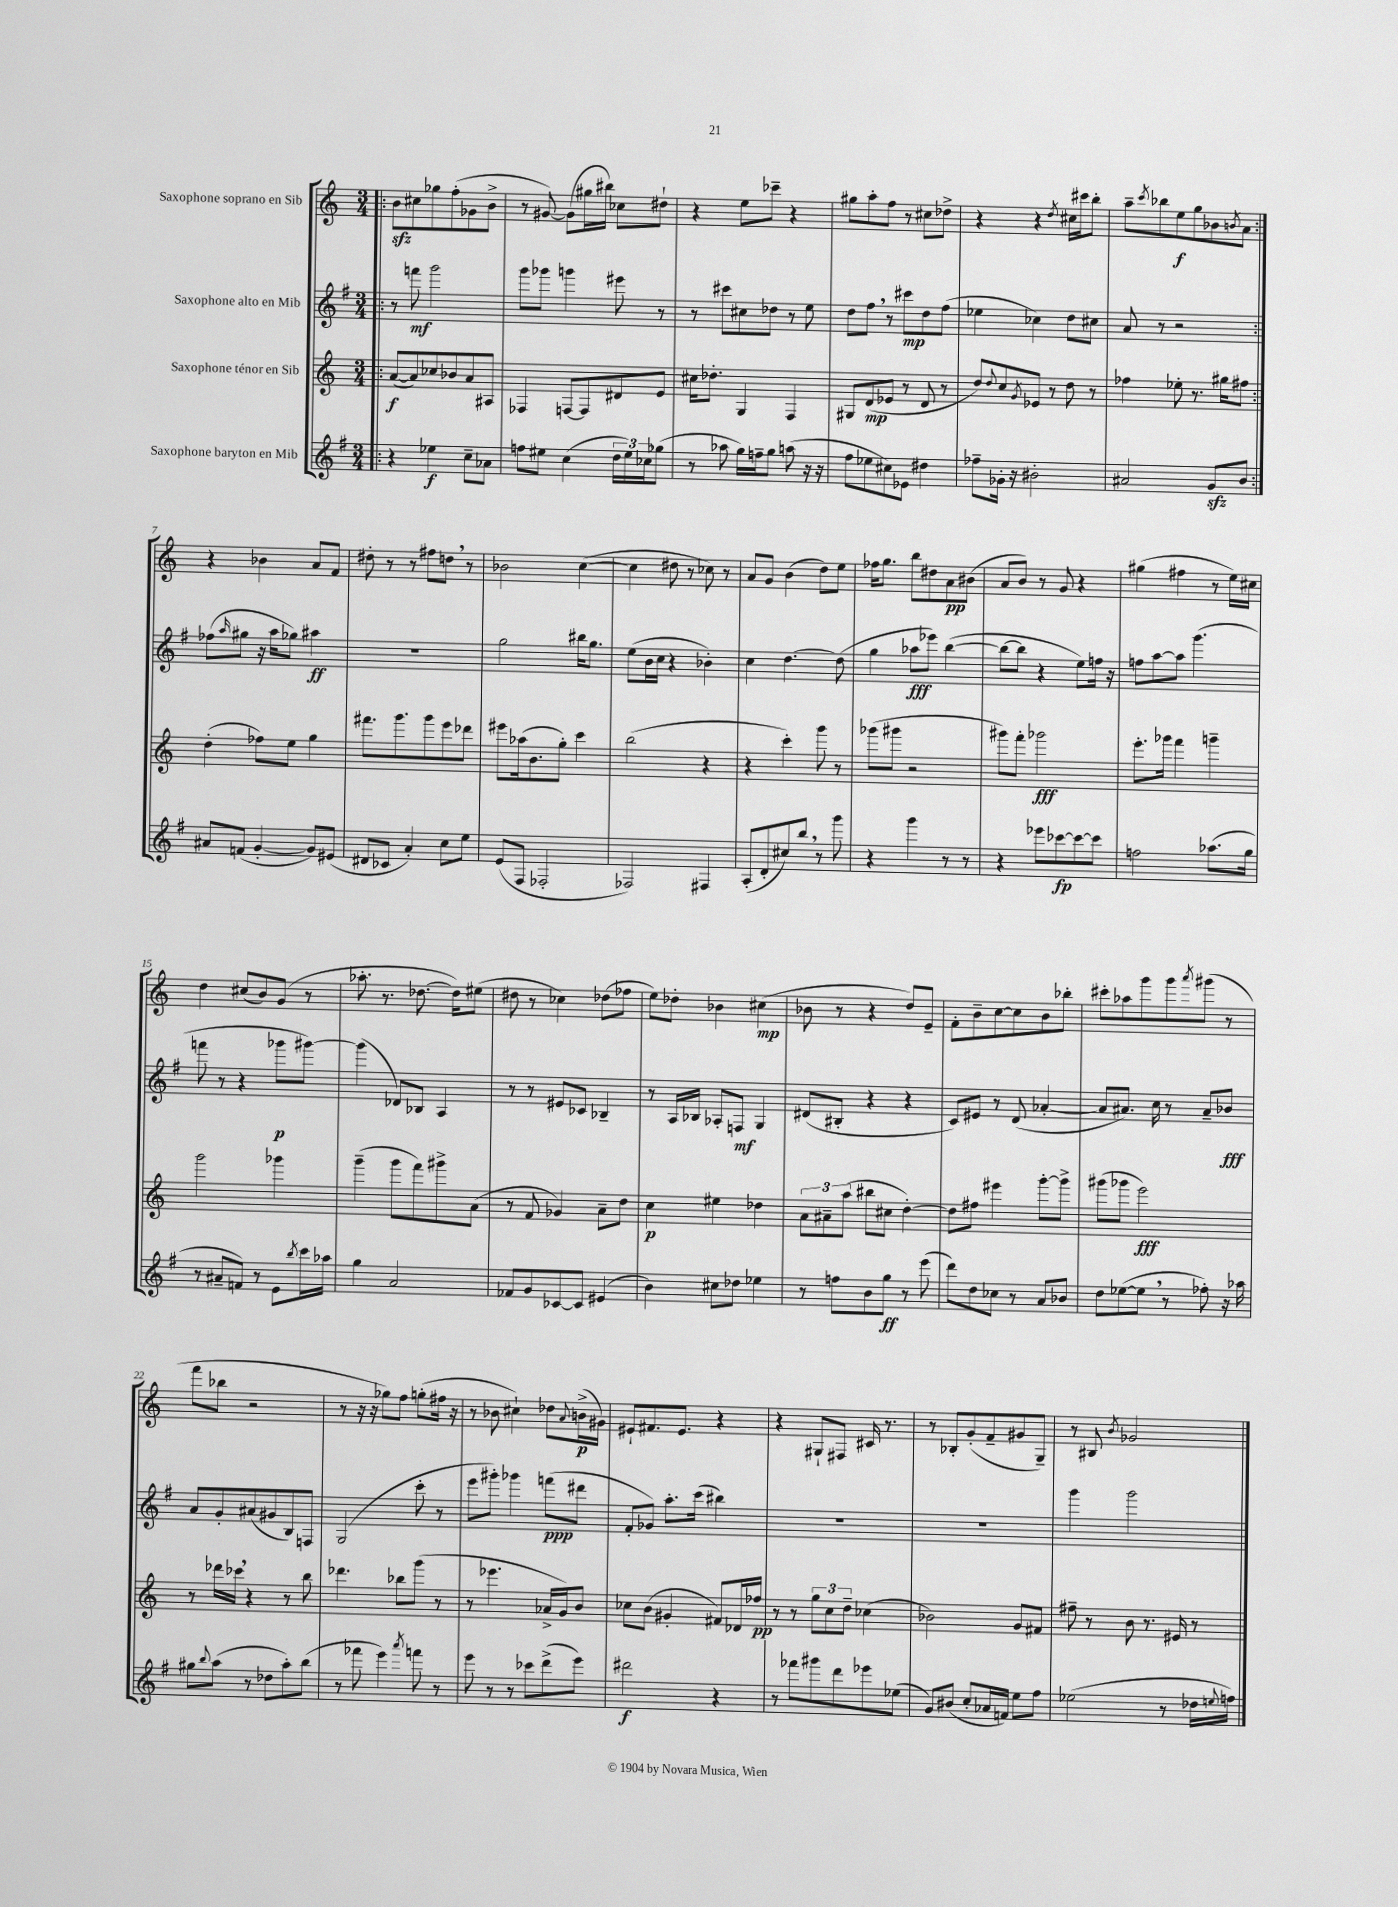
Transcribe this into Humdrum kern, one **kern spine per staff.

**kern	**dynam	**kern	**dynam	**kern	**dynam	**kern	**dynam
*part4	*part4	*part3	*part3	*part2	*part2	*part1	*part1
*staff4	*staff4	*staff3	*staff3	*staff2	*staff2	*staff1	*staff1
*I"Saxophone baryton en Mib	*	*I"Saxophone ténor en Sib	*	*I"Saxophone alto en Mib	*	*I"Saxophone soprano en Sib	*
*clefG2	*	*clefG2	*	*clefG2	*	*clefG2	*
*k[f#]	*	*k[]	*	*k[f#]	*	*k[]	*
*M3/4	*	*M3/4	*	*M3/4	*	*M3/4	*
=1!|:	=1!|:	=1!|:	=1!|:	=1!|:	=1!|:	=1!|:	=1!|:
4r	.	([8a/L	f	8r	.	8bzz\L	.
.	.	8a/])	.	8fffn\	mf	8cc#X\	.
4ee-X\	f	8cc-X/	.	2ggg\	.	8gg-X\	.
.	.	8b-X/	.	.	.	(8ff'\	.
8cc~\L	.	8a/	.	.	.	8g-X\	.
8a-X\J	.	8A#X/J	.	.	.	8b^\J	.
=2	=2	=2	=2	=2	=2	=2	=2
8ffn\L	.	4F-X/	.	8ggg\L	.	8r	.
8ee#X\J	.	.	.	8ggg-X\J	.	[8g#X/)	.
(4cc\	.	[8Fn/L	.	4gggn\	.	(8g#\L]	.
.	.	8F/]	.	.	.	16gg#X\L	.
.	.	.	.	.	.	16bb#X\JJ)	.
24dd\LL	.	8d#X/	.	8eee#X\	.	8cc-X\L	.
24ee#\)	.	.	.	.	.	.	.
24cc-X\J	.	.	.	.	.	.	.
(8gg-X\J	.	8e/J	.	8r	.	8dd#X`\J	.
=3	=3	=3	=3	=3	=3	=3	=3
8r	.	16cc#X\KL	.	8r	.	4r	.
.	.	8.dd-X'\J	.	.	.	.	.
8aa-X\	.	.	.	8ccc#X\L	.	.	.
16gg\LL)	.	4G/	.	8cc#X\	.	8ee\L	.
16ffn~\J	.	.	.	.	.	.	.
8gg\J	.	.	.	8dd-X\J	.	8ccc-X~\J	.
(8aan\	.	4F/	.	8r	.	4r	.
16r	.	.	.	8ee\	.	.	.
16r	.	.	.	.	.	.	.
=4	=4	=4	=4	=4	=4	=4	=4
8ff#\L	.	8G#X/L	.	8dd\L	.	8gg#X\L	.
8ee-X\	.	(8d/	mp	8ff#,\J	.	8aa'\	.
8cc#X\)	.	8e-X/J	.	8r	.	8ff\J	.
8e-X\J	.	8r	.	8ccc#X\L	mp	8r	.
4dd#X\	.	8d/	.	8dd\	.	8cc#X\L	.
.	.	8r	.	(8ff#\J	.	8dd-X^\J	.
=5	=5	=5	=5	=5	=5	=5	=5
8ff-X~\L	.	8dd/L)	.	4ee-X\	.	4r	.
.	.	8qqdd/	.	.	.	.	.
16g-X'\Jk	.	8cc/	.	.	.	.	.
16r	.	.	.	.	.	.	.
.	.	8qg/	.	.	.	.	.
2b#X'\	.	8e-X/J	.	4cc-X\)	.	4r	.
.	.	8r	.	.	.	.	.
.	.	.	.	.	.	8qdd/	.
.	.	8dd\	.	8dd\L	.	16cc#X\LL	.
.	.	.	.	.	.	16ccc#X\J	.
.	.	8r	.	8cc#X\J	.	8bb'\J	.
=6	=6	=6	=6	=6	=6	=6	=6
2a#X/	.	4ff-X\	.	8a/	.	8aa~\L	.
.	.	.	.	.	.	8qccc/	.
.	.	.	.	8r	.	8bb-X\	.
.	.	8ee-X'\	.	2r	.	8ee\	f
.	.	8.r	.	.	.	8gg\	.
8gzz/L	.	.	.	.	.	8b-X\	.
.	.	16gg#X\KL	.	.	.	.	.
.	.	.	.	.	.	8qbn/	.
8b/J	.	8ff#X\J	.	.	.	8a\J	.
!!LO:LB:g=z
=7:|!	=7:|!	=7:|!	=7:|!	=7:|!	=7:|!	=7:|!	=7:|!
8a#X/L	.	(4dd'\	.	(8ff-X\L	.	4r	.
.	.	.	.	16qqaa/	.	.	.
(8fn/J	.	.	.	8gg#X\J	.	.	.
[4g'/	.	8ff-X\L)	.	16r	.	4b-X\	.
.	.	.	.	16aa\KL	.	.	.
.	.	8ee\J	.	8gg-X\J)	.	.	.
8g/L])	.	4gg\	.	4aa#X\	ff	8a/L	.
(8e#X/J	.	.	.	.	.	8f/J	.
=8	=8	=8	=8	=8	=8	=8	=8
8d#X/L	.	8.fff#X\L	.	2.r	.	8dd#X'\	.
8c-X/J	.	.	.	.	.	8r	.
.	.	8.ggg\	.	.	.	.	.
4a'/)	.	.	.	.	.	8r	.
.	.	8ggg\	.	.	.	8ff#X\L	.
8cc\L	.	8eee\	.	.	.	8ddn,\J	.
8ee\J	.	8ddd-X\J	.	.	.	8r	.
=9	=9	=9	=9	=9	=9	=9	=9
(8e/L	.	8eee#X\L	.	2gg\	.	2b-X\	.
8F#/J	.	(16aa-X\k	.	.	.	.	.
.	.	8.b\	.	.	.	.	.
2F-X'/	.	.	.	.	.	.	.
.	.	8gg'\J)	.	.	.	.	.
.	.	4ccc\	.	16bb#X\KL	.	([4cc\	.
.	.	.	.	8.gg\J	.	.	.
=10	=10	=10	=10	=10	=10	=10	=10
2F-X/)	.	(2bb\	.	(8ee\L	.	4cc\]	.
.	.	.	.	16b\L	.	.	.
.	.	.	.	16cc\JJ	.	.	.
.	.	.	.	4r	.	8dd#X\	.
.	.	.	.	.	.	8r	.
4F#X/	.	4r	.	4b-X'\)	.	8cc-X\)	.
.	.	.	.	.	.	8r	.
=11	=11	=11	=11	=11	=11	=11	=11
(8A'/L	.	4r	.	4cc\	.	8a/L	.
8d'/	.	.	.	.	.	8g/J	.
8cc#X/)	.	4ccc'\)	.	[4.dd\	.	(4b\	.
8bb,/J	.	.	.	.	.	.	.
8r	.	8ggg\	.	.	.	8dd\L)	.
8ggg\	.	8r	.	(8dd\]	.	8ee\J	.
=12	=12	=12	=12	=12	=12	=12	=12
4r	.	(8ggg-X\L	.	4gg\	.	16ff-X\KL	.
.	.	.	.	.	.	8.gg\J	.
.	.	8ggg#X\J	.	.	.	.	.
4ggg\	.	2r	.	8aa-X\L	fff	8bb\L	.
.	.	.	.	8eee-X\J)	.	8dd#X\	.
8r	.	.	.	([4bb\	.	8a\	pp
8r	.	.	.	.	.	(8b#X\J	.
=13	=13	=13	=13	=13	=13	=13	=13
4r	.	8ggg#X\L)	.	8bb\L_	.	8a/L	.
.	.	8fff'\J	.	8bb\J]	.	8b/J)	.
8eee-X\L	.	2ggg-X\	fff	4r	.	8r	.
[8ccc-X\	fp	.	.	.	.	8g/	.
8ccc-\_	.	.	.	8ee\L)	.	4r	.
8ccc-\J]	.	.	.	16ffn\Jk	.	.	.
.	.	.	.	16r	.	.	.
=14	=14	=14	=14	=14	=14	=14	=14
2ffn\	.	8.eee'\L	.	8ffn\L	.	(4gg#X\	.
.	.	.	.	[8aa\	.	.	.
.	.	16ggg-X\Jk	.	.	.	.	.
.	.	4fff\	.	8aa\J]	.	4ff#X\	.
.	.	.	.	(4.ggg\	.	.	.
(8.aa-X\L	.	4gggn~\	.	.	.	8r	.
.	.	.	.	.	.	16ee\LL)	.
16gg\Jk	.	.	.	.	.	16cc#X\JJ	.
!!LO:LB:g=z
=15	=15	=15	=15	=15	=15	=15	=15
8r	.	2ggg\	.	8fffn\	.	4dd\	.
8a#X~/L	.	.	.	8r	.	.	.
8fn/J)	.	.	.	4r	.	(8cc#X/L	.
8r	.	.	.	.	.	8b/)	.
8e\L	.	4ggg-X\	.	8ggg-X\L	p	(8g/J	.
8qbb/	.	.	.	.	.	.	.
16ccc\L	.	.	.	[8ggg#X\J)	.	8r	.
16aa-X\JJ	.	.	.	.	.	.	.
=16	=16	=16	=16	=16	=16	=16	=16
4gg\	.	(4ggg~\	.	(4ggg#\]	.	8.aa-X'\	.
.	.	.	.	.	.	8.r	.
2a/	.	8ggg\L	.	8d-X/L)	.	.	.
.	.	8fff\)	.	8B-X/J	.	[8.dd-X\	.
.	.	8ggg#X^\	.	4A/	.	.	.
.	.	.	.	.	.	16dd-\KL])	.
.	.	(8a\J	.	.	.	(8ee#X\J	.
=17	=17	=17	=17	=17	=17	=17	=17
8f-X/L	.	8r	.	8r	.	8dd#X\	.
8g/	.	8f/	.	8r	.	8r	.
[8c-X/	.	4g-X/)	.	8e#X/L	.	4cc-X\)	.
8c-/J]	.	.	.	8c-X/J	.	.	.
(4e#X/	.	8a~\L	.	4B-X~/	.	(8dd-X\L	.
.	.	8dd\J	.	.	.	8ff-X\J	.
=18	=18	=18	=18	=18	=18	=18	=18
4b\)	.	4cc\	p	8r	.	8ee\L)	.
.	.	.	.	16A/LL	.	8dd-X'\J	.
.	.	.	.	16B-X/JJ	.	.	.
8cc#X\L	.	4ee#X\	.	8A-X'/L	.	4b-X\	.
8dd-X\J	.	.	.	8Fn/J	mf	.	.
4ee-X\	.	4dd-X\	.	4G/	.	(4cc#X\	mp
=19	=19	=19	=19	=19	=19	=19	=19
8r	.	12a\L	.	(8d#X/L	.	8b-X\	.
.	.	12a#X~\	.	.	.	.	.
8ffn\L	.	.	.	8B#X'/J	.	8r	.
.	.	(12aa\J	.	.	.	.	.
8b\	.	8bb#X\L	.	4r	.	4r	.
8gg\J	ff	8cc#X\J	.	.	.	.	.
8r	.	[4dd'\)	.	4r	.	8dd/L)	.
(8eee\	.	.	.	.	.	8e~/J	.
=20	=20	=20	=20	=20	=20	=20	=20
8ddd\L)	.	8dd\L]	.	8c/L)	.	8f'\L	.
8dd\	.	8ff#X\J	.	8e#X/J	.	8b~\	.
8cc-X\J	.	4eee#X\	.	8r	.	[8cc\	.
8r	.	.	.	(8d/	.	8cc\]	.
8a/L	.	[8ggg'\L	.	[4a-X'/	.	8b\	.
8b-X/J	.	8ggg^\J]	.	.	.	8bb-X'\J	.
=21	=21	=21	=21	=21	=21	=21	=21
8dd\L	.	(8ggg#X\L	.	8a-/L]	.	8ccc#X'\L	.
([8ee-X\	.	8ggg-X\J	.	8.a#X/J)	.	8aa-X\	.
8ee-,\J]	.	2eee\)	fff	.	.	8ggg\	.
.	.	.	.	16cc\	.	.	.
8r	.	.	.	8r	.	8ggg\	.
.	.	.	.	.	.	8qaaa/	.
8ff-X'\)	.	.	.	8a#~/L	.	(8ggg#X\J	.
16r	.	.	.	8b-X/J	fff	8r	.
16aa-X\	.	.	.	.	.	.	.
!!LO:LB:g=z
=22	=22	=22	=22	=22	=22	=22	=22
8gg#X\L	.	8r	.	8a/L	.	8fff\L	.
8qqbb/	.	.	.	.	.	.	.
(8aa\J	.	16ddd-X\LL	.	8g'/	.	8bb-X\J	.
.	.	16ccc-X,\JJ	.	.	.	.	.
8r	.	4r	.	(8a#X/	.	2r	.
8dd-X\L	.	.	.	8g#X/	.	.	.
8aa'\)	.	8r	.	8B/)	.	.	.
(8bb\J	.	8bb\	.	8Fn/J	.	.	.
=23	=23	=23	=23	=23	=23	=23	=23
8r	.	4.ddd-X\	.	(2G/	.	8r	.
8fff-X\	.	.	.	.	.	16r	.
.	.	.	.	.	.	16r	.
4eee\)	.	.	.	.	.	8gg-X\L)	.
.	.	8bb-X\L	.	.	.	8ff\J	.
8qaaa/	.	.	.	.	.	.	.
8fffn\	.	(8ggg\J	.	8ccc'\	.	(8ggn'\L	.
8r	.	8r	.	8r	.	16ff#X\Jk	.
.	.	.	.	.	.	16r	.
=24	=24	=24	=24	=24	=24	=24	=24
8eee\	.	8r	.	8eee\L	.	8r	.
8r	.	4.eee-X\	.	8ggg#X'\J)	.	8b-X\	.
8r	.	.	.	4ggg-X\	.	4cc#X`\)	.
8ccc-X\L	.	.	.	.	.	.	.
(8ddd^\	.	16a-X^/LL	.	(8fffn\L	ppp	8dd-X\L	.
.	.	16g/J)	.	.	.	.	.
.	.	.	.	.	.	8qqa/	.
8eee\J)	.	8b/J	.	8ddd#X\J	.	(16bn^\L	p
.	.	.	.	.	.	16g#X\JJ)	.
=25	=25	=25	=25	=25	=25	=25	=25
2ddd#X\	f	8cc-X\L	.	8f#'/L	.	8e#X`/L	.
.	.	(8b\J	.	8g-X/J)	.	8.f#X/	.
.	.	4g#X'/	.	8.aa'\L	.	.	.
.	.	.	.	.	.	8.e#/J	.
.	.	.	.	(16ccc\Jk	.	.	.
4r	.	8f#X/L)	.	4bb#X\)	.	4r	.
.	.	16d-X/L	.	.	.	.	.
.	.	16ff-X/JJ	pp	.	.	.	.
=26	=26	=26	=26	=26	=26	=26	=26
8r	.	8r	.	2.r	.	4r	.
8fff-X\L	.	8r	.	.	.	.	.
8ggg#X\	.	12gg\L	.	.	.	8G#X`/L	.
.	.	12cc\	.	.	.	.	.
8ddd\	.	.	.	.	.	8F#X/J	.
.	.	12dd~\J	.	.	.	.	.
8eee-X\	.	(4cc-X\	.	.	.	16c#X/	.
.	.	.	.	.	.	8.r	.
(8ee-X\J	.	.	.	.	.	.	.
=27	=27	=27	=27	=27	=27	=27	=27
8g/L)	.	2b-X\)	.	2.r	.	8r	.
(8b#X/J	.	.	.	.	.	8B-X'/L	.
8cc'/L	.	.	.	.	.	(8g'/	.
16a-X/L	.	.	.	.	.	8f~/	.
16fn/JJ)	.	.	.	.	.	.	.
8ee\L	.	8g/L	.	.	.	8g#X/	.
8ff#\J	.	8f#X/J	.	.	.	8G~/J)	.
=28	=28	=28	=28	=28	=28	=28	=28
(2ee-X\	.	8ff#X~\	.	4ggg\	.	8r	.
.	.	8r	.	.	.	8B#X/	.
.	.	.	.	.	.	8qb/	.
.	.	8b\	.	2ggg\	.	2g-X/	.
.	.	8.r	.	.	.	.	.
8r	.	.	.	.	.	.	.
.	.	16e#X/	.	.	.	.	.
16dd-X\LL	.	8r	.	.	.	.	.
8qqeen/	.	.	.	.	.	.	.
16ffn\JJ)	.	.	.	.	.	.	.
==	==	==	==	==	==	==	==
*-	*-	*-	*-	*-	*-	*-	*-
